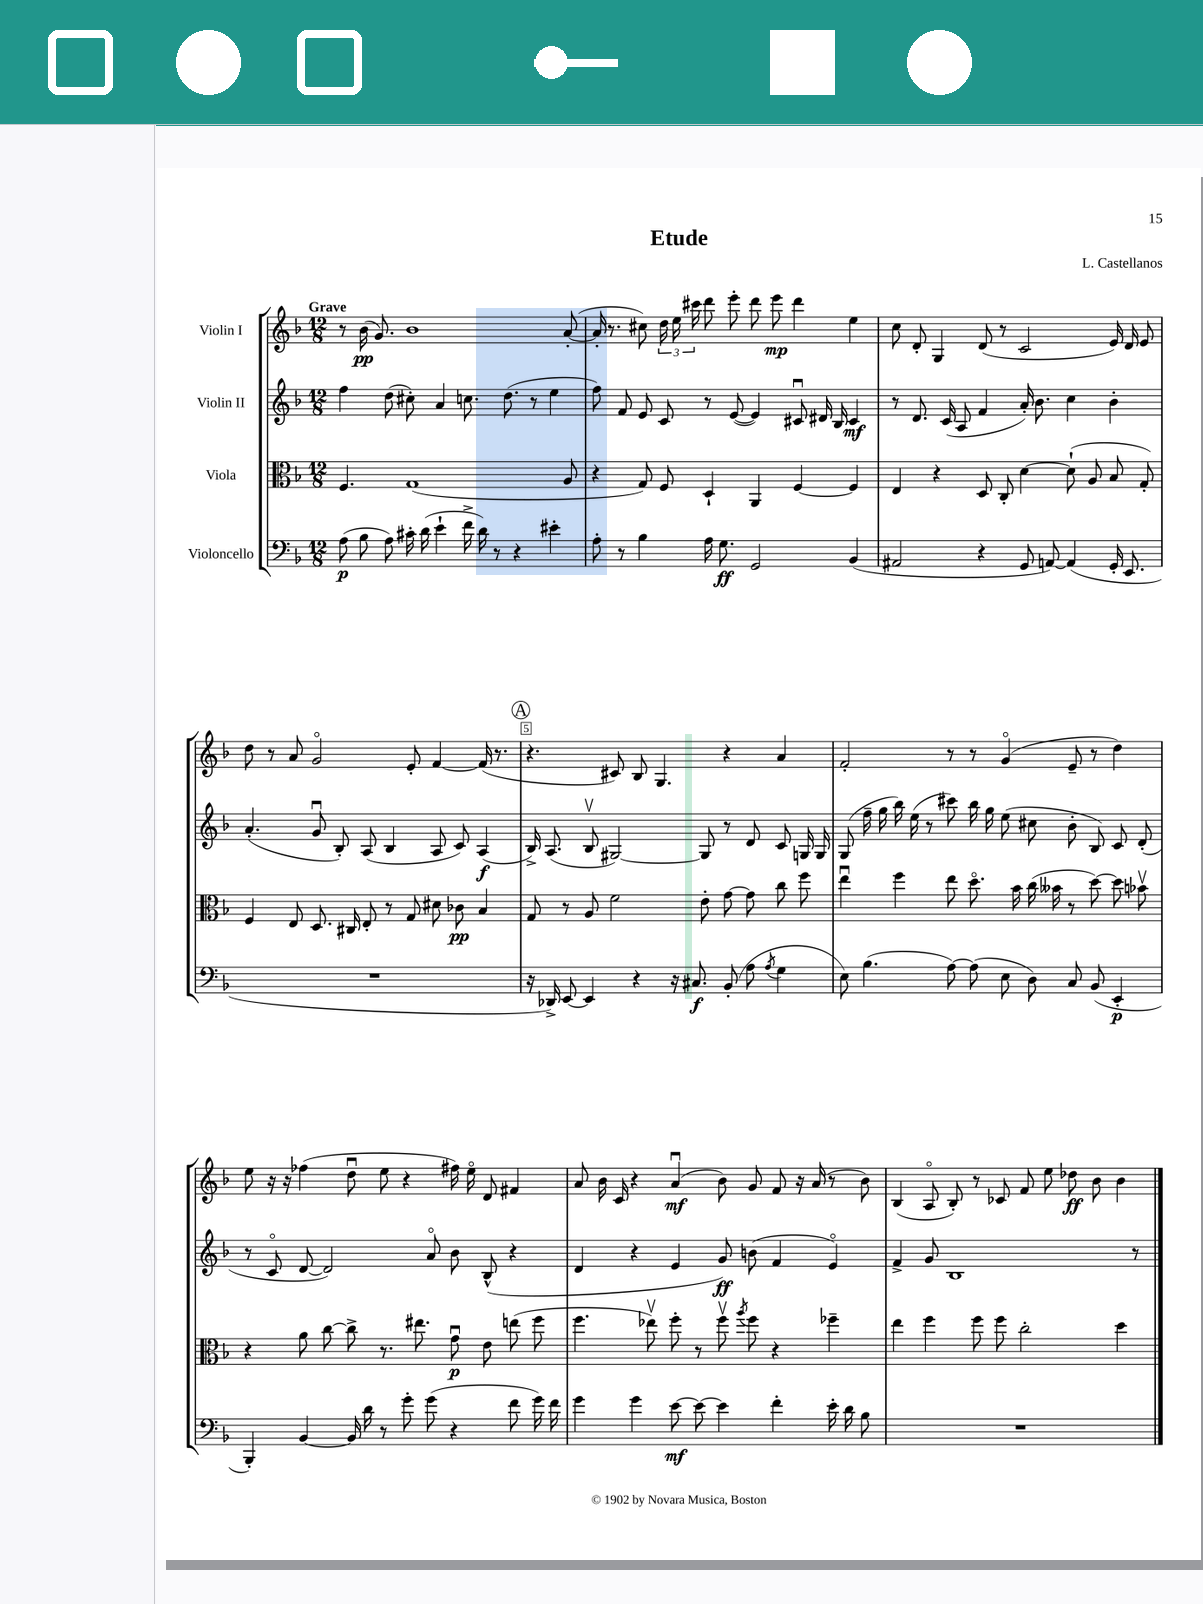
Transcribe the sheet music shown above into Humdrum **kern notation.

**kern	**kern	**kern	**kern
*staff4	*staff3	*staff2	*staff1
*clefF4	*clefC3	*clefG2	*clefG2
*k[b-]	*k[b-]	*k[b-]	*k[b-]
*M12/8	*M12/8	*M12/8	*M12/8
(8A	4.F	4ff	8r
8B-	.	.	(16b-
.	.	.	8.g)
8A)	.	(8dd	.
16c#'	(1G	8cc#')	1b-
(16d	.	.	.
4e`	.	4a	.
16f^	.	8.cc	.
16d)	.	.	.
8r	.	.	.
.	.	(8.dd	.
4r	.	.	.
.	.	8r	.
4e#'	.	4ee	.
.	8A	.	([8a'
=	=	=	=
8A'	4r	8ff)	16a']
.	.	.	8.r
8r	.	8f	.
4B-	8G)	8e	8cc#)
.	8F	8c	24dd
.	.	.	24ee
.	.	.	24ccc#
16A	4D`	8r	8ddd
8.G	.	.	.
.	.	([8e	8eee'
2GG	4AA	4e])	8ddd
.	.	.	8eee
.	[4F	8c#u	4ddd
.	.	16d#	.
.	.	16B-	.
(4BB-	4F]	4c#	4ee
=	=	=	=
2AA#	4E	8r	8cc
.	.	8.d	8d'
.	4r	.	4G
.	.	(16c	.
.	.	8A	.
4r	8D	4f	(8d
.	8C'	.	8r
8GG	[4d	16a')	2c
.	.	8.b-	.
[8AA)	.	.	.
(4AA]	(8d`]	4cc	.
.	8A	.	.
16GG'	8B-	4b-'	16e)
8.EE	.	.	16d
.	8G')	.	8e
=	=	=	=
1.r	4F	(4.a'	8dd
.	.	.	8r
.	8E	.	8a
.	8.D	8gu	2go
.	.	8B-')	.
.	16C#	.	.
.	8E'	(8A	.
.	8r	4B-	.
.	8G	.	8e'
.	8d#	8A	[4f
.	8c-	8c)	.
.	4B-	(4A	(16f]
.	.	.	8.r
=	=	=	=
16r	8G	16B-^)	4.r
16DD-^)	.	(8.A	.
[8EE	8r	.	.
4EE]	8A	8B-v	.
.	2f	[2G#)	8c#)
4r	.	.	8B-
.	.	.	4.G
16r	.	.	.
8.C#	.	.	.
.	8e'	8G#]	.
(8BB-'	[8g	8r	4r
8A	8g]	8d	.
8qA	.	.	.
4G	8cc	8c	4a
.	8ff	16G	.
.	.	16G	.
=	=	=	=
8E)	4eeu	(8G	2f'
(4.B-	.	16ff~	.
.	.	16gg	.
.	4ff	16bb-)	.
.	.	(16ee	.
.	.	8r	.
[8A)	8ee	8ccc#)	8r
(8A]	8.ddo	16bb-	8r
.	.	16gg	.
8E	.	(8ee	(4go
.	16b-	.	.
8D)	(16cc	8cc#	.
.	16b--	.	.
8C	8r	8b-'	8e~
(8BB-	[8dd)	8B-)	8r
4EE'	8dd]	8c	4dd)
.	8b-v	(8d'	.
=	=	=	=
4BBB-')	4r	8r	8ee
.	.	8co	16r
.	.	.	16r
[4BB-	8a	[8d	(4ff-
.	[8cc	2d])	.
16BB-]	8cc^]	.	8ddu
16d	.	.	.
8r	8.r	.	8ee
8g'	.	.	4r
.	8.ee#	.	.
(8g	.	8ao	.
4r	8gu	8b-	16ff#)
.	.	.	16eeo
.	8e	(8B-^^	8d
8f	(8ee	4r	4f#
16g)	8ff	.	.
16f	.	.	.
=	=	=	=
4g	4.ff	4d	8a
.	.	.	16b-
.	.	.	16c
4g	.	4r	4r
.	8ee-v)	.	.
[8e	8ff'	4e	(4au
8e_	8r	.	.
4e]	8ffv	8g)	8b-)
.	8qaa	.	.
.	8ff	(8b	8g
4f'	4r	4f	8f
.	.	.	16r
.	.	.	(16a
16e'	4ff-~	4eo)	8r
16d	.	.	.
8B-	.	.	8b-)
=	=	=	=
1.r	4ee	4f^	(4B-
.	4ff	8g	8Ao
.	.	1B-	8B-')
.	8ff	.	8r
.	8ff	.	8c-
.	2cc'	.	8f
.	.	.	8ee
.	.	.	8dd-
.	.	.	8b-
.	4dd	.	4b-
.	.	8r	.
==	==	==	==
*-	*-	*-	*-
